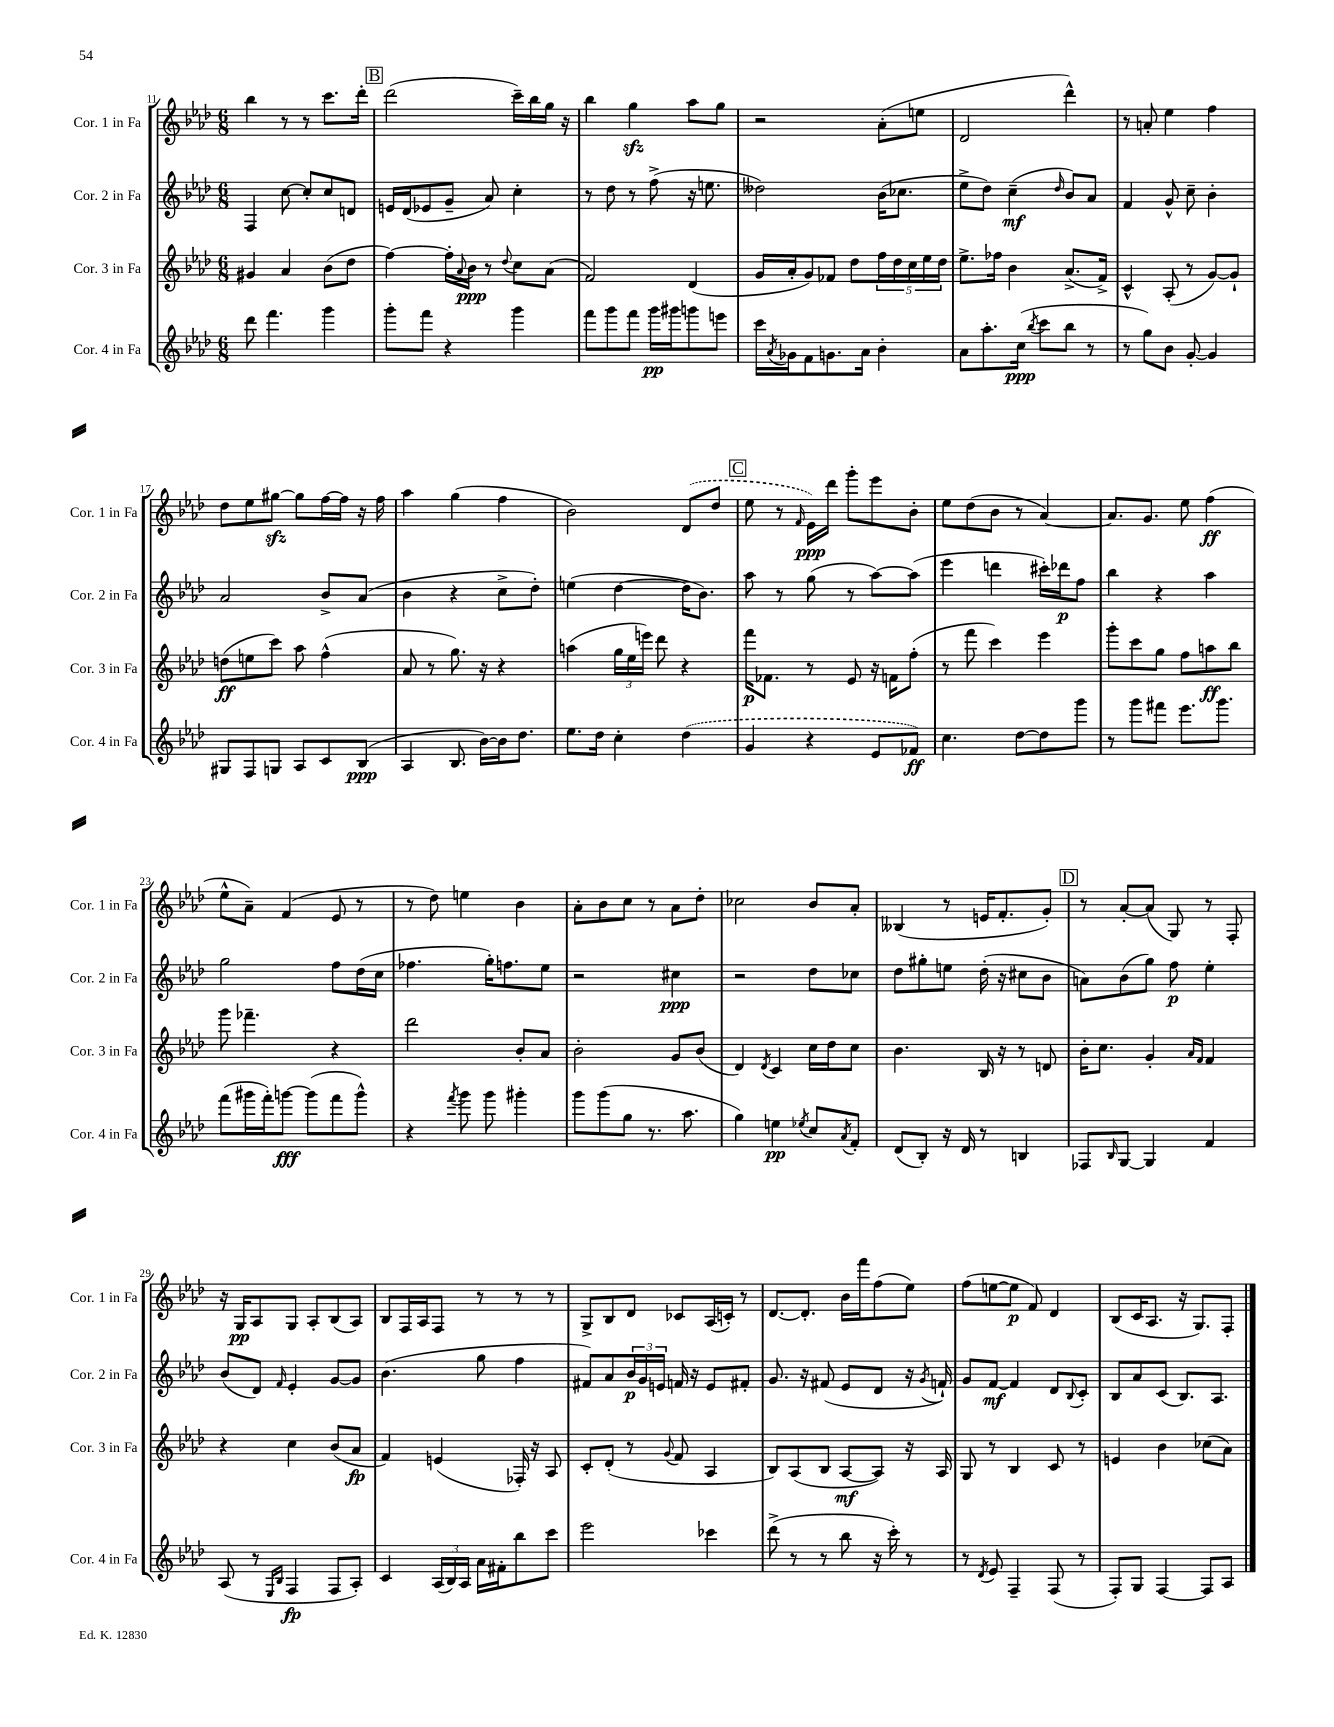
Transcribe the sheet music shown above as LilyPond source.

<<
\new StaffGroup <<
\new Staff = "s0" \with { instrumentName = "Cor. 1 in Fa" shortInstrumentName = "Cor. 1 in Fa" } {
    \clef treble \key aes \major \numericTimeSignature \time 6/8
    bes''4 r8 r8 c'''8. des'''16-. |
    \mark \markup { \box "B" } des'''2( c'''16--) bes''16 g''16 r16 |
    bes''4 g''4\sfz aes''8 g''8 |
    r2 aes'8-.( e''8 |
    des'2 des'''4-^) |
    r8 a'8-. ees''4 f''4 |
    des''8 ees''8 gis''8~\sfz gis''8 f''16~ f''16 r16 f''16 |
    aes''4 g''4( f''4 |
    bes'2) \once \slurDashed des'8( des''8 |
    \mark \markup { \box "C" } ees''8 r8 \grace { f'16 } ees'16\ppp) des'''16 g'''8-. ees'''8 bes'8-. |
    ees''8 des''8( bes'8 r8 aes'4~) |
    aes'8. g'8. ees''8 f''4\ff( |
    ees''8-^ aes'8--) f'4( ees'8 r8 |
    r8 des''8) e''4 bes'4 |
    aes'8-. bes'8 c''8 r8 aes'8 des''8-. |
    ces''2 bes'8 aes'8-. |
    beses4( r8 e'16 f'8.-. g'8-.) |
    \mark \markup { \box "D" } r8 aes'8~-. aes'8( g8) r8 f8-. |
    r16 g16\pp aes8 g8 aes8-. bes8( aes8) |
    bes8 f16 aes16 f8 r8 r8 r8 |
    g8-> bes8 des'8 ces'8 aes16( c'16-.) r8 |
    des'8.~ des'8.-. bes'16 f'''16 f''8( ees''8) |
    f''8( e''8~ e''8\p f'8) des'4 |
    bes8( c'16 aes8. r16 g8.) f8-. \bar "|." |
}
\new Staff = "s1" \with { instrumentName = "Cor. 2 in Fa" shortInstrumentName = "Cor. 2 in Fa" } {
    \clef treble \key aes \major \numericTimeSignature \time 6/8
    f4 c''8~ c''8-. c''8 d'8 |
    \mark \markup { \box "B" } e'16 des'16( ees'8 g'8-- aes'8) c''4-. |
    r8 des''8 r8 f''8->( r16 e''8. |
    deses''2) bes'16( ces''8. |
    ees''8-> des''8) c''4--\mf( \grace { des''16 } bes'8) aes'8 |
    f'4 g'8-^ c''8-- bes'4-. |
    aes'2 bes'8-> aes'8( |
    bes'4 r4 c''8-> des''8-.) |
    e''4( des''4~ des''16 bes'8.) |
    \mark \markup { \box "C" } aes''8 r8 g''8( r8 aes''8~) aes''8( |
    ees'''4 d'''4 cis'''16-.) des'''16\p f''8 |
    bes''4 r4 aes''4 |
    g''2 f''8 des''16( c''16 |
    fes''4. g''16-.) f''8. ees''8 |
    r2 cis''4\ppp |
    r2 des''8 ces''8 |
    des''8 gis''8-. e''8 des''16-.( r16 cis''8 bes'8 |
    \mark \markup { \box "D" } a'8) bes'8( g''8) f''8\p ees''4-. |
    bes'8( des'8) \grace { f'16 } ees'4-. g'8~ g'8 |
    bes'4.( g''8 f''4 |
    fis'8) aes'8 \tuplet 3/2 { bes'16\p g'16 e'16 } f'16 r16 e'8 fis'8-. |
    g'8. r16 fis'8( ees'8 des'8 r16 \acciaccatura { g'8 } f'16-!) |
    g'8 f'8~\mf f'4 des'8 \appoggiatura { bes8 } c'8-. |
    bes8 aes'8 c'8( bes8.) aes8. \bar "|." |
}
\new Staff = "s2" \with { instrumentName = "Cor. 3 in Fa" shortInstrumentName = "Cor. 3 in Fa" } {
    \clef treble \key aes \major \numericTimeSignature \time 6/8
    gis'4 aes'4 bes'8( des''8 |
    \mark \markup { \box "B" } f''4~) f''16-. \appoggiatura { aes'8 } bes'16\ppp r8 \appoggiatura { des''8 } c''8 aes'8( |
    f'2) des'4( |
    g'16 aes'16-. g'8) fes'8 des''8 \tuplet 5/4 { f''16 des''16 c''16 ees''16 des''16 } |
    ees''8.-> fes''16 bes'4 aes'8.->( f'16->) |
    c'4-^ aes8-.( r8 g'8~) g'8-! |
    d''8\ff( e''8 c'''8) aes''8 f''4-^( |
    aes'8 r8 g''8.) r16 r4 |
    a''4( \tuplet 3/2 { g''16 ees''16 e'''16) } des'''8 r4 |
    \mark \markup { \box "C" } f'''16\p fes'8. r8 ees'8 r16 f'16 f''8-.( |
    r8 f'''8 c'''4) ees'''4 |
    g'''8-. c'''8 g''8 f''8 a''8\ff bes''8 |
    g'''8 fes'''4.-- r4 |
    des'''2 bes'8-. aes'8 |
    bes'2-. g'8 bes'8( |
    des'4) \acciaccatura { des'8 } c'4 c''16 des''16 c''8 |
    bes'4. bes16 r16 r8 d'8 |
    \mark \markup { \box "D" } bes'16-. c''8. g'4-. \grace { aes'16 f'16 } f'4 |
    r4 c''4 bes'8( aes'8\fp |
    f'4) e'4( fes16-.) r16 aes8 |
    c'8-. des'8-.( r8 \appoggiatura { g'8 } f'8 aes4 |
    bes8) aes8( bes8 aes8~\mf aes8) r16 aes16 |
    g8 r8 bes4 c'8 r8 |
    e'4 bes'4 ces''8( aes'8) \bar "|." |
}
\new Staff = "s3" \with { instrumentName = "Cor. 4 in Fa" shortInstrumentName = "Cor. 4 in Fa" } {
    \clef treble \key aes \major \numericTimeSignature \time 6/8
    des'''8 f'''4. g'''4 |
    \mark \markup { \box "B" } g'''8-. f'''8 r4 g'''4 |
    f'''8 g'''8 f'''8 g'''16\pp gis'''16 g'''8 e'''8 |
    c'''16 \acciaccatura { aes'8 } ges'16 f'8 g'8. aes'16 bes'4-. |
    aes'8 aes''8.-. c''16\ppp( \acciaccatura { bes''8 } c'''8 bes''8 r8 |
    r8 g''8) bes'8 g'8~-. g'4 |
    gis8 f8 g8 aes8 c'8 bes8\ppp( |
    aes4 bes8. bes'16~) bes'16 des''8. |
    ees''8. des''16 c''4-. \once \slurDashed des''4( |
    \mark \markup { \box "C" } g'4 r4 ees'8 fes'8\ff) |
    c''4. des''8~ des''8 g'''8 |
    r8 g'''8 fis'''8 ees'''8. g'''8. |
    f'''8( gis'''16 f'''16-.) g'''8~\fff g'''8( f'''8 g'''8-^) |
    r4 \acciaccatura { f'''8 } g'''8 g'''8 gis'''4-. |
    g'''8 g'''8( g''8 r8. aes''8. |
    g''4) e''4\pp \acciaccatura { ees''8 } c''8 \acciaccatura { aes'8 } f'8-. |
    des'8( bes8-.) r16 des'16 r8 b4 |
    \mark \markup { \box "D" } fes8 \grace { bes16 } g8~ g4 f'4 |
    aes8( r8 \grace { ees16 bes16 } f4\fp f8 aes8-.) |
    c'4 \tuplet 3/2 { aes16( bes16) aes16 } aes'16 fis'16-. bes''8 c'''8 |
    ees'''2 ces'''4 |
    des'''8->( r8 r8 bes''8 r16 c'''16-.) r8 |
    r8 \acciaccatura { des'8 } ees'8 f4-- f8( r8 |
    f8-.) g8 f4~ f8 aes8 \bar "|." |
}
>>
>>
\layout { \context { \Score currentBarNumber = #11 } }
